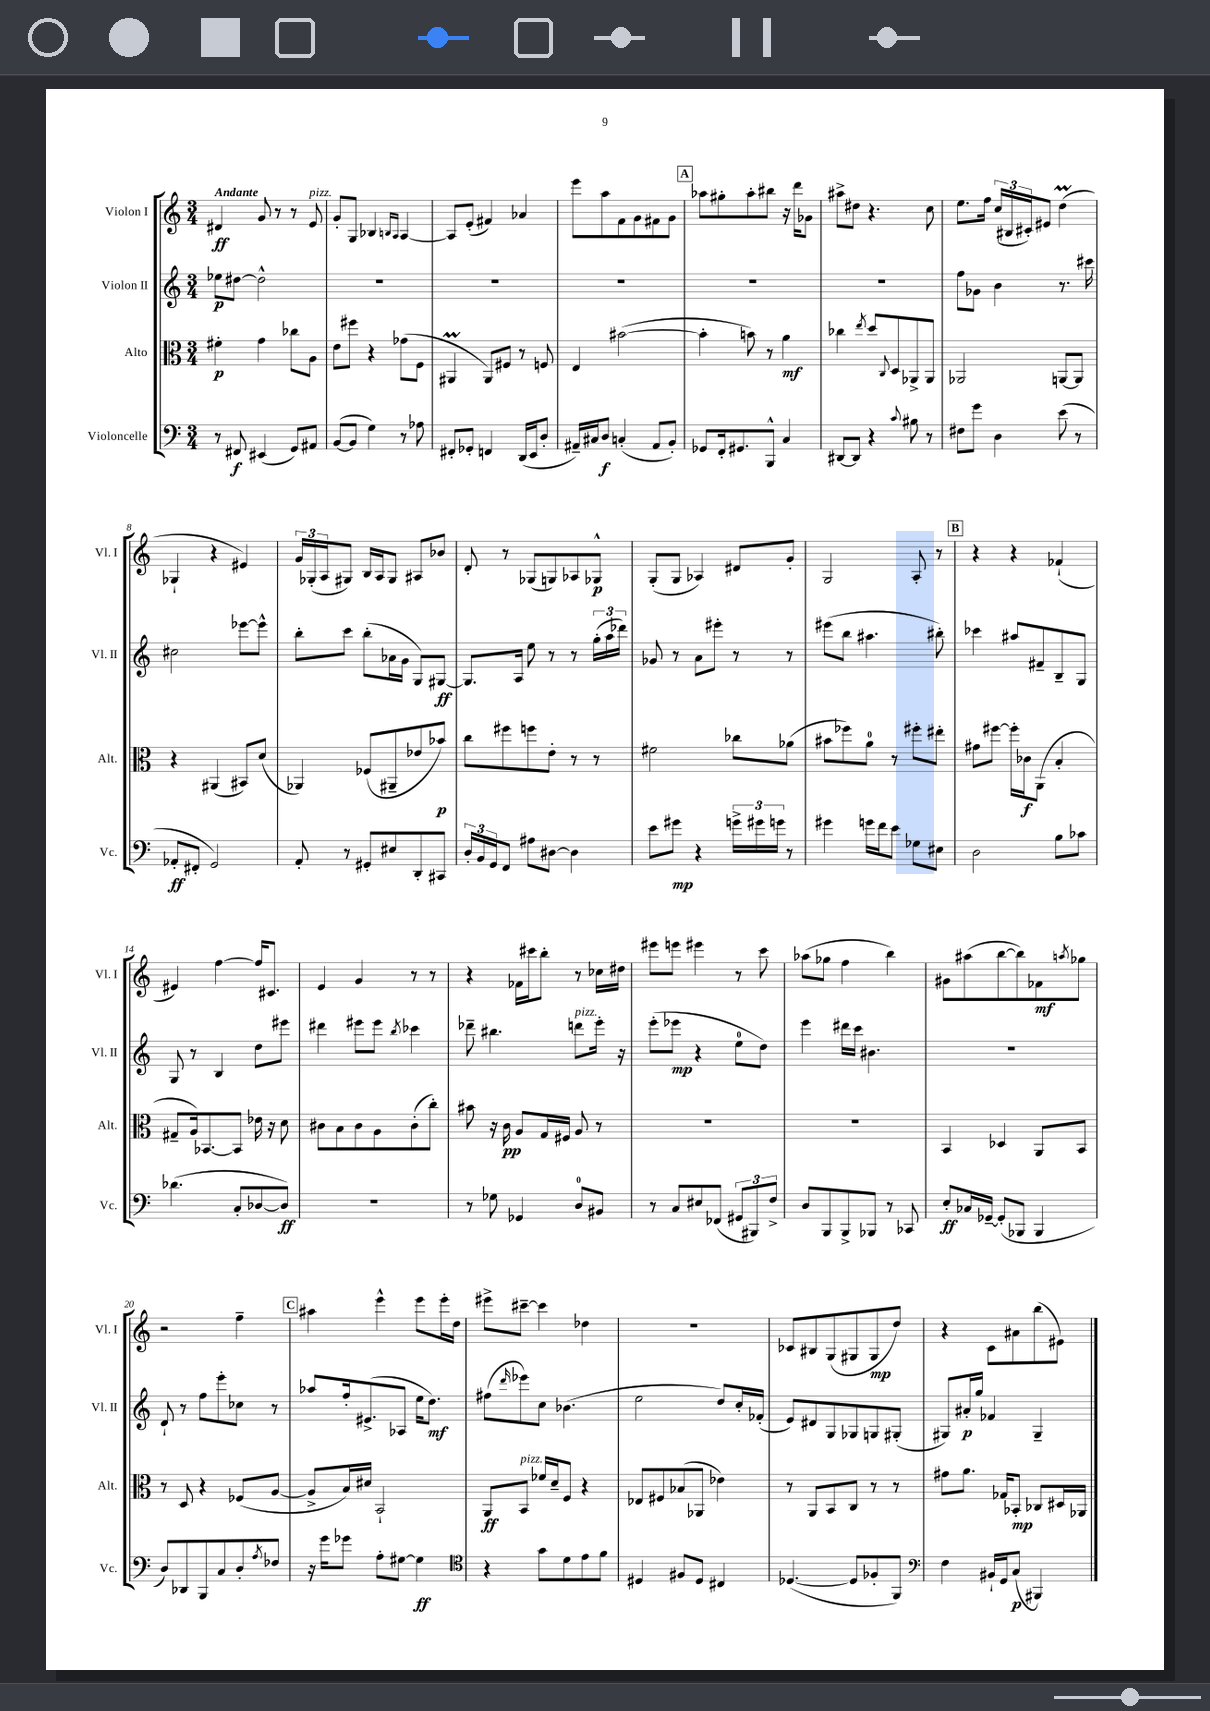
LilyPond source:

<<
\new StaffGroup <<
\new Staff = "s0" \with { instrumentName = "Violon I" shortInstrumentName = "Vl. I" } {
    \clef treble \key c \major \numericTimeSignature \time 3/4 \tempo "Andante"
    dis'4\ff g'8 r8 r8 e'8^\markup { \italic "pizz." } |
    g'8-. g8 bes4 \grace { b16 a16 } a4~ |
    a8 e'8-.( fis'4) aes'4 |
    e'''8 a''8 f'8 g'8 fis'8 g'8 |
    \mark \markup { \box "A" } aes''8 gis''8-. aes''8-. bis''8 r16 d'''16 ges'8 |
    ais''8-> dis''8 r4. c''8 |
    e''8. f''16 \tuplet 3/2 { c''16( bis16 cis'16-.) } eis'8 d''4\prall( |
    ges4-! r4 eis'4) |
    \tuplet 3/2 { g'16 ges16-.( a16 } gis8) b16 a16 gis8 ais8 bes'8 |
    d'8-. r8 ges8( g8) aes8 ges8-^\p |
    g8-.( g8 aes4) dis'8 g'8-. |
    g2 a8-. r8 |
    \mark \markup { \box "B" } r4 r4 fes'4-!( |
    eis'4) f''4~ f''16 cis'8. |
    e'4 g'4 r8 r8 |
    r4 fes'16 cis'''16 b''8-. r8 ces''16 dis''16 |
    eis'''8 e'''8 eis'''4 r8 c'''8 |
    aes''8( ges''8 f''4 b''4) |
    gis'8 ais''8( b''8~ b''8) fes'8\mf \acciaccatura { a''8 } ges''8 |
    r2 f''4-- |
    \mark \markup { \box "C" } ais''4 e'''4-^ e'''8 e'''16-. d''16 |
    eis'''8-> cis'''8~-- cis'''4 des''4 |
    R2. |
    ces'8 bis8 g8( gis8 gis8\mp d''8) |
    r4 c'8 ais'8 b''8( eis'8) \bar "|." |
}
\new Staff = "s1" \with { instrumentName = "Violon II" shortInstrumentName = "Vl. II" } {
    \clef treble \key c \major \numericTimeSignature \time 3/4
    ees''8\p dis''8~ dis''2-^ |
    R2. |
    R2. |
    R2. |
    \mark \markup { \box "A" } R2. |
    R2. |
    f''8 ges'8 b'4 r8. cis'''16 |
    cis''2 ees'''8~ ees'''8-^ |
    b''8-. c'''8 b''8-.( aes'16 g'16 g8) gis8~\ff |
    gis8. a16 e''8 r8 r8 \tuplet 3/2 { g''16-.( a''16 des'''16) } |
    ges'8 r8 a'8 eis'''8-. r8 r8 |
    eis'''8( b''8 ais''4. bis''8-.) |
    \mark \markup { \box "B" } ces'''4 ais''8 fis'8-- b8-- g8 |
    g8 r8 b4 d''8 eis'''8 |
    dis'''4 eis'''8 eis'''8 \acciaccatura { b''8 } ces'''4 |
    des'''8-- bis''4. d'''8^\markup { \italic "pizz." } e'''16-. r16 |
    e'''8-.( ees'''8\mp r4 e''8-0 d''8) |
    e'''4 dis'''16 c'''16 bis'4. |
    R2. |
    d'8-! r8 f''8 e'''8-. ces''8 r8 |
    \mark \markup { \box "C" } aes''8 f''16-. eis'8.->( aes8 e''16 d''8.\mf) |
    fis''8( \grace { d'''16 } ees'''8) c''8 bes'4.( |
    e''2 d''8) c''16-. fes'16-.( |
    e'8) dis'8 g8 ges8 g8 gis8-.( |
    gis8) ais'16-.\p g''16 fes'4 gis4-- \bar "|." |
}
\new Staff = "s2" \with { instrumentName = "Alto" shortInstrumentName = "Alt." } {
    \clef alto \key c \major \numericTimeSignature \time 3/4
    fis'4-.\p g'4 ces''8 a8 |
    e'8 fis''8 r4 ges'8( f8 |
    ais,4\prall ais,8) fis8 r8 f8 |
    e4 bis'2~( |
    \mark \markup { \box "A" } bis'4-. b'8) r8 a'4\mf |
    ces''4 \acciaccatura { e''8 } d''8 \appoggiatura { c8 } d8 aes,8-> aes,8 |
    aes,2 a,8~ a,8 |
    r4 ais,4( bis,8) d'8( |
    aes,4) fes8( ais,8-- ees'8 bes'8\p) |
    c''8 fis''8 f''8 e'8-. r8 r8 |
    fis'2 ces''8 aes'8( |
    bis'8 fes''8) a'8-0 r8 fis''8-. eis''8-. |
    \mark \markup { \box "B" } gis'8 fis''8~ fis''16-. ces'16\f a,8( b4-. |
    gis8-- a16) bes,8.~ bes,8 ees'16 r16 d'8 |
    cis'8 b8 cis'8 a8 cis'8-.( c''8-.) |
    bis'8 r16 c'16\pp a8 g16 fis16 a8 r8 |
    R2. |
    R2. |
    b,4 des4 a,8 b,8 |
    r8 d8 r4 fes8( a8~ |
    \mark \markup { \box "C" } a8-> b16) dis'16 b,2-! |
    a,8\ff b,8^\markup { \italic "pizz." } fes'16 d'16-- f8 r4 |
    ees8 fis8 bes8( aes,8 ees'4) |
    r8 a,8 b,8 c8 r8 r8 |
    gis'8 a'8. ges16 bes,8-.\mp ces8 dis16 aes,16 \bar "|." |
}
\new Staff = "s3" \with { instrumentName = "Violoncelle" shortInstrumentName = "Vc." } {
    \clef bass \key c \major \numericTimeSignature \time 3/4
    r8 fis,8\f eis,4( g,8) ais,8 |
    b,8~( b,8 g4) r8 aes8 |
    fis,8-. ges,8-. f,4 d,16( e,16 d8-. |
    ais,16--) cis16 d8\f c4-.( ais,8 b,8-.) |
    \mark \markup { \box "A" } ges,8 f,16-. gis,8. b,,8-^ c4 |
    dis,8~ dis,8 r4 \appoggiatura { c'8 } bis8 r8 |
    fis8 g'8 d4 e'8( r8 |
    aes,8-.\ff fis,8-. g,2) |
    a,8-. r8 gis,8-. eis8 d,8-. cis,8 |
    \tuplet 3/2 { d16-. b,16 g,16 } f,8 ais8 dis8~ dis4 |
    e'8 gis'8\mp r4 \tuplet 3/2 { g'16-> gis'16 g'16 } r8 |
    gis'4 g'16 f'16 e'8 ges8 eis8 |
    \mark \markup { \box "B" } d2 b8 ces'8 |
    des'4.( c8-. des8~ des8\ff) |
    R2. |
    r8 ges8 ges,4 d8-0 bis,8 |
    r8 c8 eis8 fes,8( \tuplet 3/2 { gis,8 bis,,8) f8-> } |
    d8 b,,8 b,,8-> bes,,8 r8 ces,8 |
    e8-.\ff ces16 ges,16~-- ges,8-.( bes,,8 bes,,4 |
    d8) des,8 b,,8 c8 d8-. \acciaccatura { a8 } fes8 |
    \mark \markup { \box "C" } r16 g'16 ges'8 a8-. gis8~ gis4\ff |
    \clef tenor r4 g'8 d'8 e'8 f'8 |
    dis4 fis8 dis8 cis4 |
    des4.~( des8 fes8-. f,8) |
    \clef bass f4 bis,16-! g,16 c8\p( bis,,4) \bar "|." |
}
>>
>>
